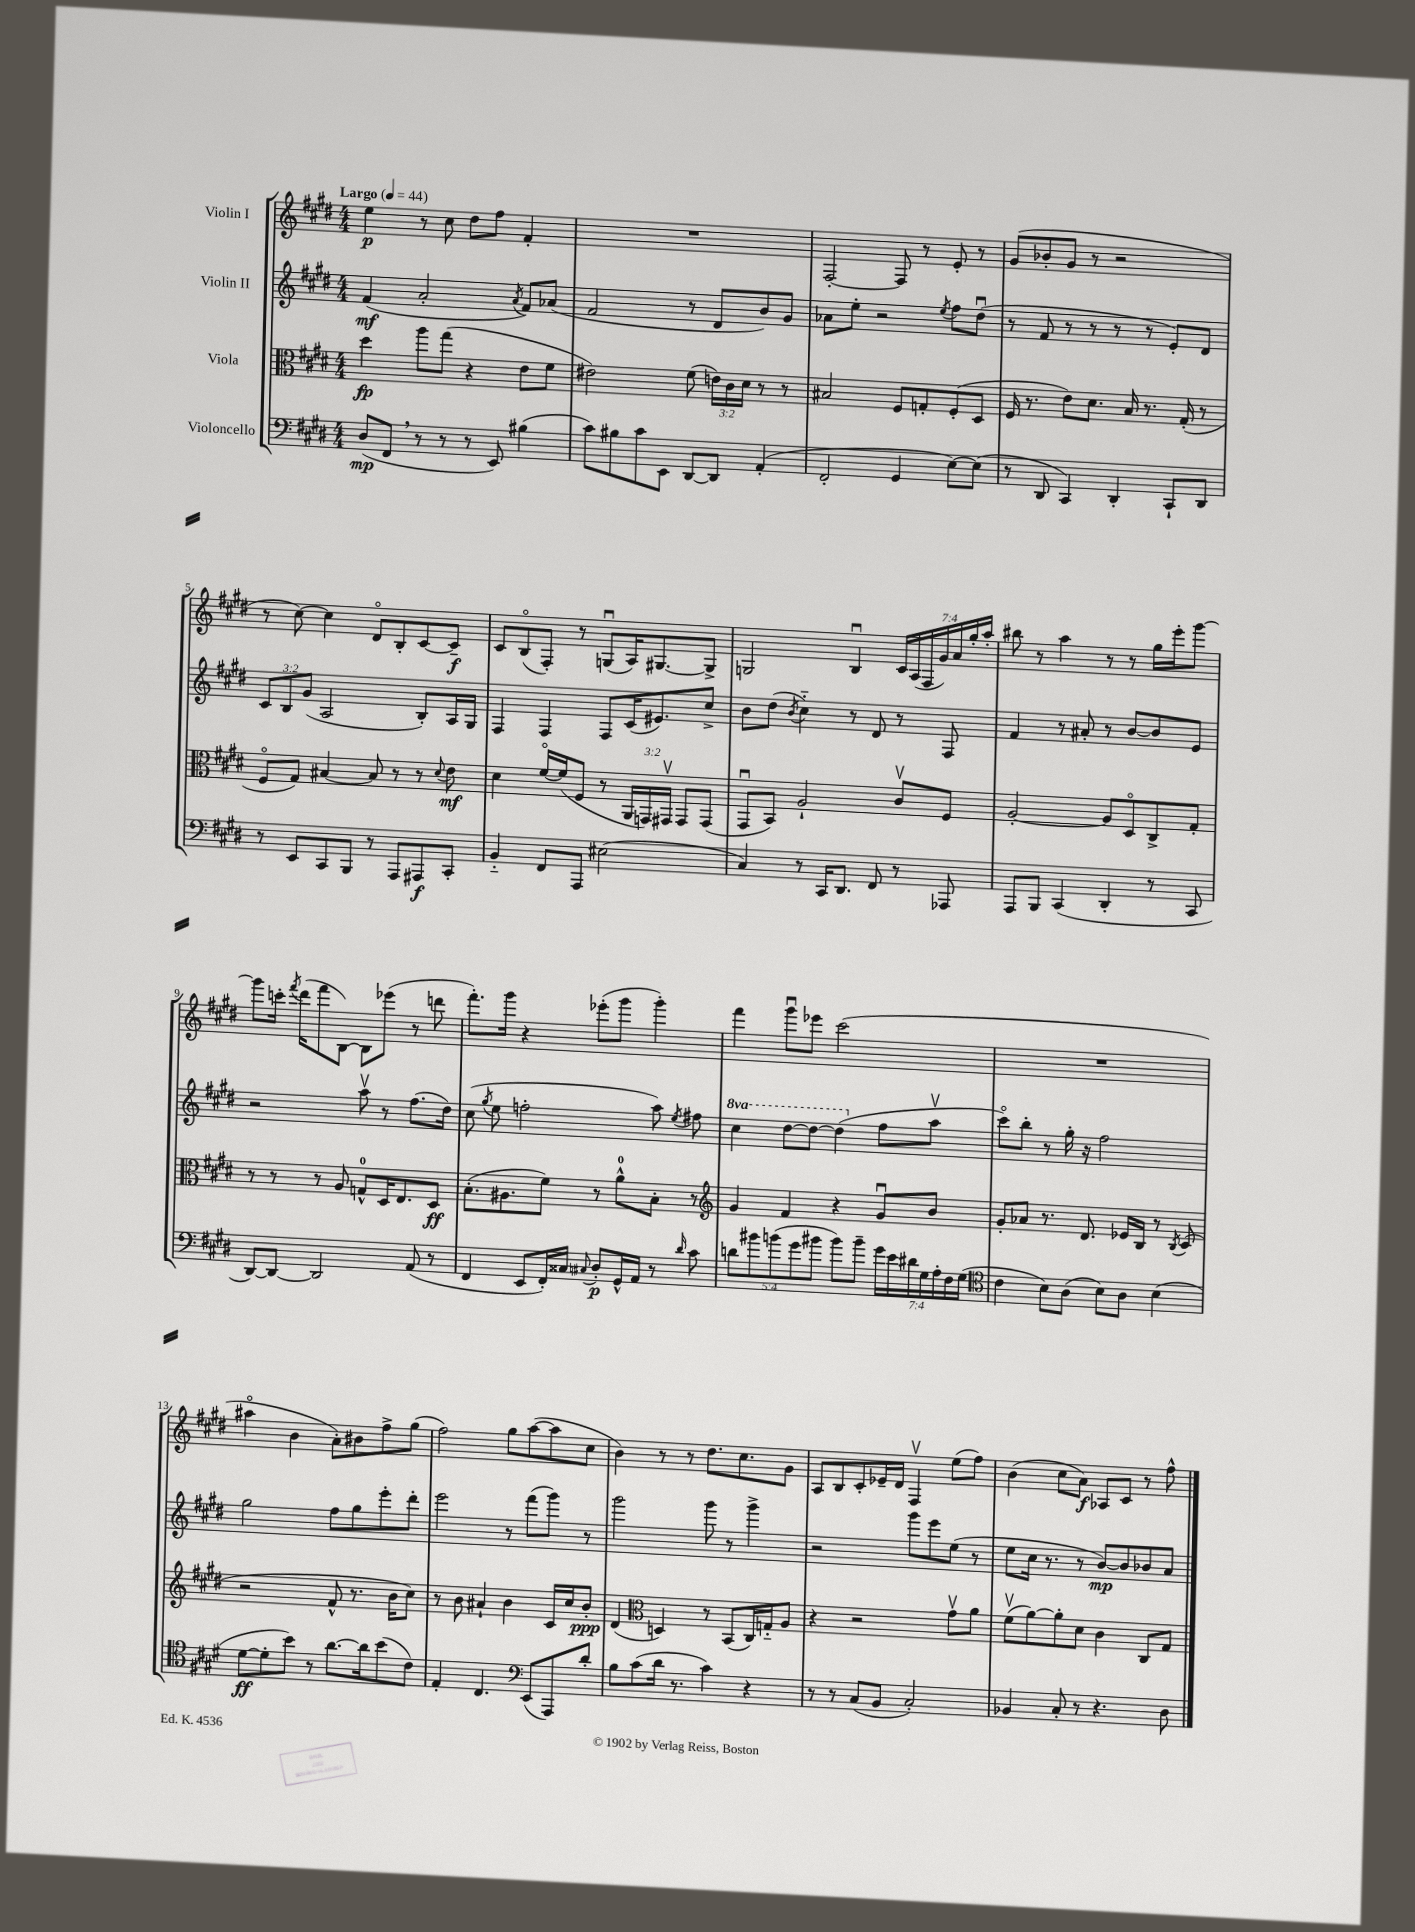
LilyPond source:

<<
\new StaffGroup <<
\new Staff = "s0" \with { instrumentName = "Violin I" } {
    \clef treble \key e \major \numericTimeSignature \time 4/4 \override Staff.TupletNumber.text = #tuplet-number::calc-fraction-text \tempo "Largo" 4 = 44
    \autoBeamOff e''4\p r8 cis''8 dis''8[ fis''8] fis'4-. |
    R1 |
    fis2~-. fis8 r8 e'8-. r8 |
    gis'8[( bes'8-. gis'8] r8 r2 |
    r8 cis''8~) cis''4 dis'8[\flageolet b8-. cis'8~ cis'8]--\f |
    cis'8[ b8\flageolet( fis8]-.) r8 g8[\downbow( a16) gis8.~ gis8]-> |
    g2 b4\downbow \tuplet 7/4 { cis'16[ a16( fis16 gis'16) a'16 gis''16-. a''16]-. } |
    bis''8 r8 a''4 r8 r8 gis''16[ e'''16-. gis'''8]~ |
    gis'''8[ c'''16]-. \acciaccatura { fis'''8 } dis'''16[( fis'''8 b8]~) b8[ ees'''8]( r8 d'''8 |
    fis'''8.[-.) gis'''16] r4 ees'''8[-.( gis'''8] gis'''4-.) |
    fis'''4 gis'''8[\downbow ees'''8] cis'''2( |
    R1 |
    ais''4\flageolet b'4 a'8[-.) bis'8 fis''8-> gis''8]( |
    fis''2) gis''8[ a''8~( a''8 cis''8] |
    b'4) r8 r8 dis''8.[ cis''8. gis'8] |
    a8[ b8 cis'8-. ees'16-- dis'16] fis4\upbow e''8[( fis''8]) |
    b'4( cis''8[ a'8]\f) aes8[ cis'8] r8 fis''8-^ \bar "|." |
}
\new Staff = "s1" \with { instrumentName = "Violin II" } {
    \clef treble \key e \major \numericTimeSignature \time 4/4 \override Staff.TupletNumber.text = #tuplet-number::calc-fraction-text \set Staff.ottavationMarkups = #ottavation-simple-ordinals
    \autoBeamOff fis'4\mf( a'2-. \acciaccatura { a'8 } fis'8[) aes'8]( |
    fis'2 r8 dis'8[ b'8) gis'8] |
    aes'8[ e''8]-. r2 \acciaccatura { e''8 } fis''8[ dis''8]\downbow( |
    r8 fis'8 r8 r8 r8 r8 e'8[-.) dis'8] |
    \tuplet 3/2 { cis'8[ b8 gis'8]( } a2 b8[-.) a16 gis16] |
    fis4 fis4 fis8[ cis'16( eis'8.) cis''8]-> |
    b'8[ dis''8]( \acciaccatura { b'8 } cis''4-_) r8 dis'8 r8 fis8 |
    fis'4 r8 ais'8-. r8 b'8[~ b'8 e'8] |
    r2 a''8\upbow r8 fis''8.[( dis''16]) |
    cis''8( \acciaccatura { gis''8 } e''8 f''2-. a''8) \acciaccatura { e''8 } fis''8 |
    \ottava #1 cis'''4 dis'''8[~ dis'''8]~ dis'''4( \ottava #0 fis''8[ a''8]\upbow |
    cis'''8[\flageolet) b''8]-. r8 gis''16-. r16 fis''2 |
    gis''2 fis''8[ gis''8 e'''8-. dis'''8]-. |
    e'''2 r8 fis'''8[( gis'''8]) r8 |
    gis'''2 gis'''8 r8 gis'''4-> |
    r2 gis'''8[ e'''8 e''8]( r8 |
    e''8[ cis''16] r8. r8 b'8[~\mp) b'8 bes'8 a'8] \bar "|." |
}
\new Staff = "s2" \with { instrumentName = "Viola" } {
    \clef alto \key e \major \numericTimeSignature \time 4/4 \override Staff.TupletNumber.text = #tuplet-number::calc-fraction-text
    \autoBeamOff dis''4\fp a''8[ gis''8]( r4 e'8[ fis'8] |
    eis'2) fis'8( \tuplet 3/2 { e'16[) cis'16 dis'16] } r8 r8 |
    bis2 fis8[ g8-. fis8-.( dis8] |
    fis16 r8. e'8[) dis'8.] b16 r8. gis16-.( r8 |
    fis8[\flageolet gis8]) bis4~ bis8 r8 r8 \appoggiatura { dis'8 } e'8\mf |
    dis'4 fis'16[~\flageolet fis'16( fis8] r8 \tuplet 3/2 { a,16[ g,16) gis,16]\upbow } gis,8[ gis,8]( |
    gis,8[\downbow b,8]) a2-! cis'8[\upbow fis8] |
    a2~-. a8[ dis8\flageolet cis8-> gis8]-. |
    r8 r8 r8 a8 g8[-0-^ dis16 e8. dis8]\ff |
    b8.[-.( ais8. fis'8]) r8 a'8[-0-^ b8]-. r8 |
    \clef treble gis'4 fis'4 r4 gis'8[\downbow b'8] |
    gis'8[-. aes'8] r8. dis'8. ees'16[ b16] r8 \acciaccatura { b8 } cis'8( |
    r2 fis'8-^ r8. b'16[ cis''8]) |
    r8 b'8 ais'4-! b'4 cis'16[ cis''16 b'8]-.\ppp |
    dis'4( \clef alto d4) r8 b,8[( cis16) g16-_ a8] |
    r4 r2 gis'8[\upbow a'8] |
    fis'8[\upbow( a'8~) a'8-. dis'8] cis'4 cis8[ gis8] \bar "|." |
}
\new Staff = "s3" \with { instrumentName = "Violoncello" } {
    \clef bass \key e \major \numericTimeSignature \time 4/4 \override Staff.TupletNumber.text = #tuplet-number::calc-fraction-text
    \autoBeamOff dis8[\mp( fis,8] \breathe r8 r8 r8 e,8) bis4( |
    cis'8[) bis8 cis'8 e,8] dis,8[~ dis,8] a,4-.( |
    fis,2-. gis,4 e8[~) e8]( |
    r8 dis,8 cis,4) dis,4-. cis,8[-! dis,8] |
    r8 e,8[ cis,8 b,,8] r8 a,,8[ ais,,8\f cis,8]-. |
    b,4-_ fis,8[ a,,8] eis2( |
    cis4) r8 cis,16[ dis,8.] fis,8 r8 aes,,8 |
    a,,8[ b,,8] cis,4( dis,4-. r8 cis,8 |
    dis,8[~) dis,8]~ dis,2 a,8( r8 |
    fis,4 e,8[ fis,16-.) cisis16] \appoggiatura { cis8 } dis8[-.\p gis,16-^ a,16] r8 \grace { dis'16 } cis'8 |
    \tuplet 5/4 { d'8[ bis'8 b'8( gis'8 bis'8] } bis'8[) bis'8]-- \tuplet 7/4 { gis'16[ e'16 dis'16 gis16 a16-. fis16 gis16]( } |
    \clef tenor cis'4 b8[) a8]( b8[) a8] b4( |
    dis'8[~\ff dis'8-. b'8]) r8 a'8.[~ a'16 b'8( cis'8]) |
    e4-. cis4. \clef bass e,8[( a,,8) dis'8]-. |
    b8[ cis'8( dis'16] r8. cis'4) r4 |
    r8 r8 cis8[( b,8] cis2-.) |
    bes,4 cis8-. r8 r4. dis8 \bar "|." |
}
>>
>>
